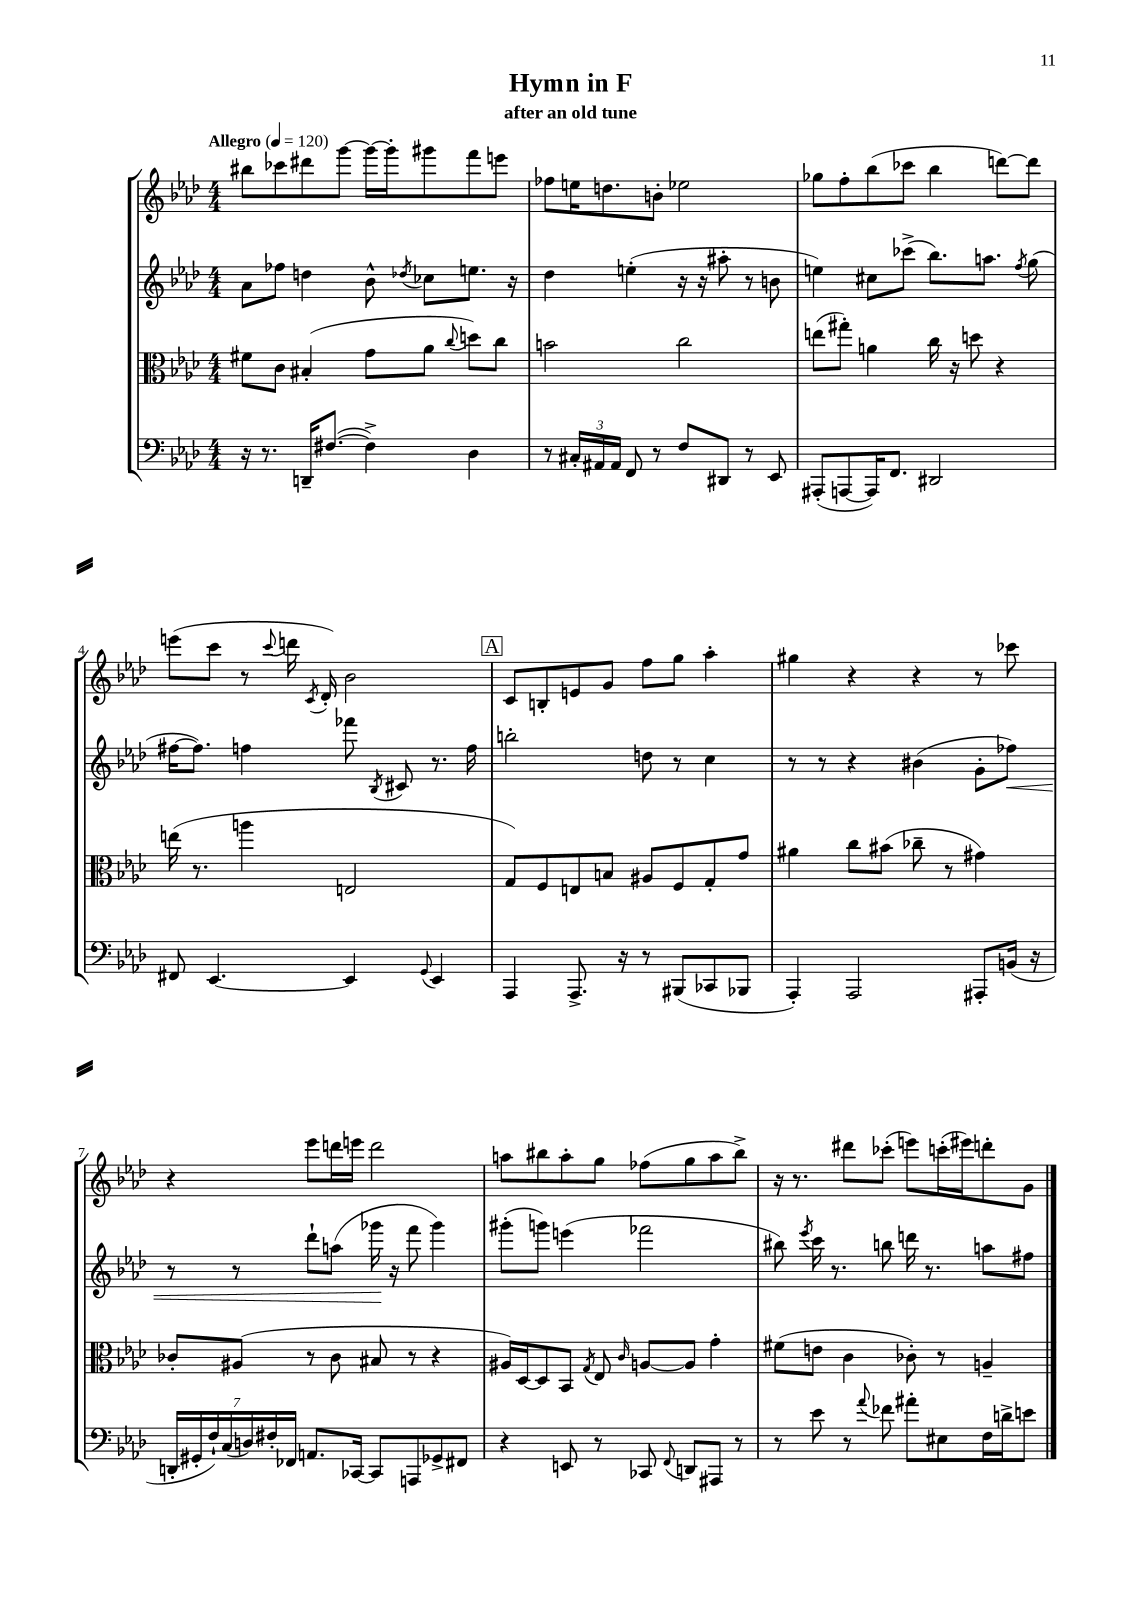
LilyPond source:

\header { title = "Hymn in F" subtitle = "after an old tune" }
<<
\new StaffGroup <<
\new Staff = "s0" {
    \clef treble \key aes \major \numericTimeSignature \time 4/4 \tempo "Allegro" 4 = 120
    \autoBeamOff bis''8[ ces'''8 dis'''8 g'''8]~ g'''16[~ g'''16-. gis'''8 f'''8 e'''8] |
    fes''8[ e''16 d''8. b'8]-. ees''2 |
    ges''8[ f''8-. bes''8( ces'''8] bes''4 d'''8[~) d'''8] |
    e'''8[( c'''8] r8 \appoggiatura { c'''8 } d'''16 \acciaccatura { c'8 } des'16-.) bes'2 |
    \mark \markup { \box "A" } c'8[ b8-. e'8 g'8] f''8[ g''8] aes''4-. |
    gis''4 r4 r4 r8 ces'''8 |
    r4 ees'''8[ d'''16 e'''16] d'''2 |
    a''8[ bis''8 a''8-. g''8] fes''8[( g''8 a''8 bis''8]->) |
    r16 r8. dis'''8[ ces'''8]-.( e'''8[) c'''16-.( eis'''16) d'''8-. g'8] \bar "|." |
}
\new Staff = "s1" {
    \clef treble \key aes \major \numericTimeSignature \time 4/4
    \autoBeamOff aes'8[ fes''8] d''4 bes'8-^ \acciaccatura { des''8 } ces''8[ e''8.] r16 |
    des''4 e''4-.( r16 r16 ais''8-. r8 b'8 |
    e''4) cis''8[ ces'''8]->( bes''8.[) a''8.] \acciaccatura { f''8 } g''8( |
    fis''16[~ fis''8.]) f''4 fes'''8 \acciaccatura { bes8 } cis'8 r8. f''16 |
    \mark \markup { \box "A" } b''2-. d''8 r8 c''4 |
    r8 r8 r4 bis'4( g'8[-. fes''8]\<) |
    r8 r8 des'''8[-! a''8]( ges'''16\! r16 f'''8 ges'''4) |
    gis'''8[-.( g'''8]) e'''4( fes'''2 |
    bis''8) \acciaccatura { ees'''8 } c'''16 r8. b''8 d'''16 r8. a''8[ fis''8] \bar "|." |
}
\new Staff = "s2" {
    \clef alto \key aes \major \numericTimeSignature \time 4/4
    \autoBeamOff fis'8[ c'8] bis4-.( g'8[ aes'8] \appoggiatura { c''8 } d''8[) c''8] |
    b'2 c''2 |
    e''8[( gis''8]-.) a'4 c''16 r16 d''8 r4 |
    e''16( r8. a''4 e2 |
    \mark \markup { \box "A" } g8[) f8 e8 b8] ais8[ f8 g8-. g'8] |
    ais'4 c''8[ bis'8]( ces''8-- r8 gis'4) |
    ces'8[-. ais8]( r8 ces'8 bis8 r8 r4 |
    ais16[) des16~ des8 bes,8] \acciaccatura { g8 } ees8 \grace { c'16 } a8[~ a8] g'4-. |
    fis'8[( e'8] c'4 ces'8-.) r8 a4-- \bar "|." |
}
\new Staff = "s3" {
    \clef bass \key aes \major \numericTimeSignature \time 4/4
    \autoBeamOff r16 r8. d,16[-- fis8.]~( fis4->) des4 |
    r8 \tuplet 3/2 { cis16[-. ais,16 ais,16] } f,8 r8 f8[ dis,8] r8 ees,8 |
    ais,,8[-.( a,,8~ a,,16) f,8.] dis,2 |
    fis,8 ees,4.~ ees,4 \appoggiatura { g,8 } ees,4 |
    \mark \markup { \box "A" } aes,,4 aes,,8.-> r16 r8 bis,,8[( ces,8 bes,,8] |
    aes,,4-.) aes,,2 ais,,8[-. b,16]( r16 |
    \tuplet 7/4 { d,16[-. gis,16-. f16-!) c16( d16) fis16-. fes,16] } a,8.[ ces,16]~ ces,8[ a,,8 ges,8-> fis,8] |
    r4 e,8 r8 ces,8 \appoggiatura { f,8 } d,8[ ais,,8] r8 |
    r8 ees'8 r8 \appoggiatura { aes'8 } fes'8 ais'8[-. eis8 f16 d'16-> e'8] \bar "|." |
}
>>
>>
